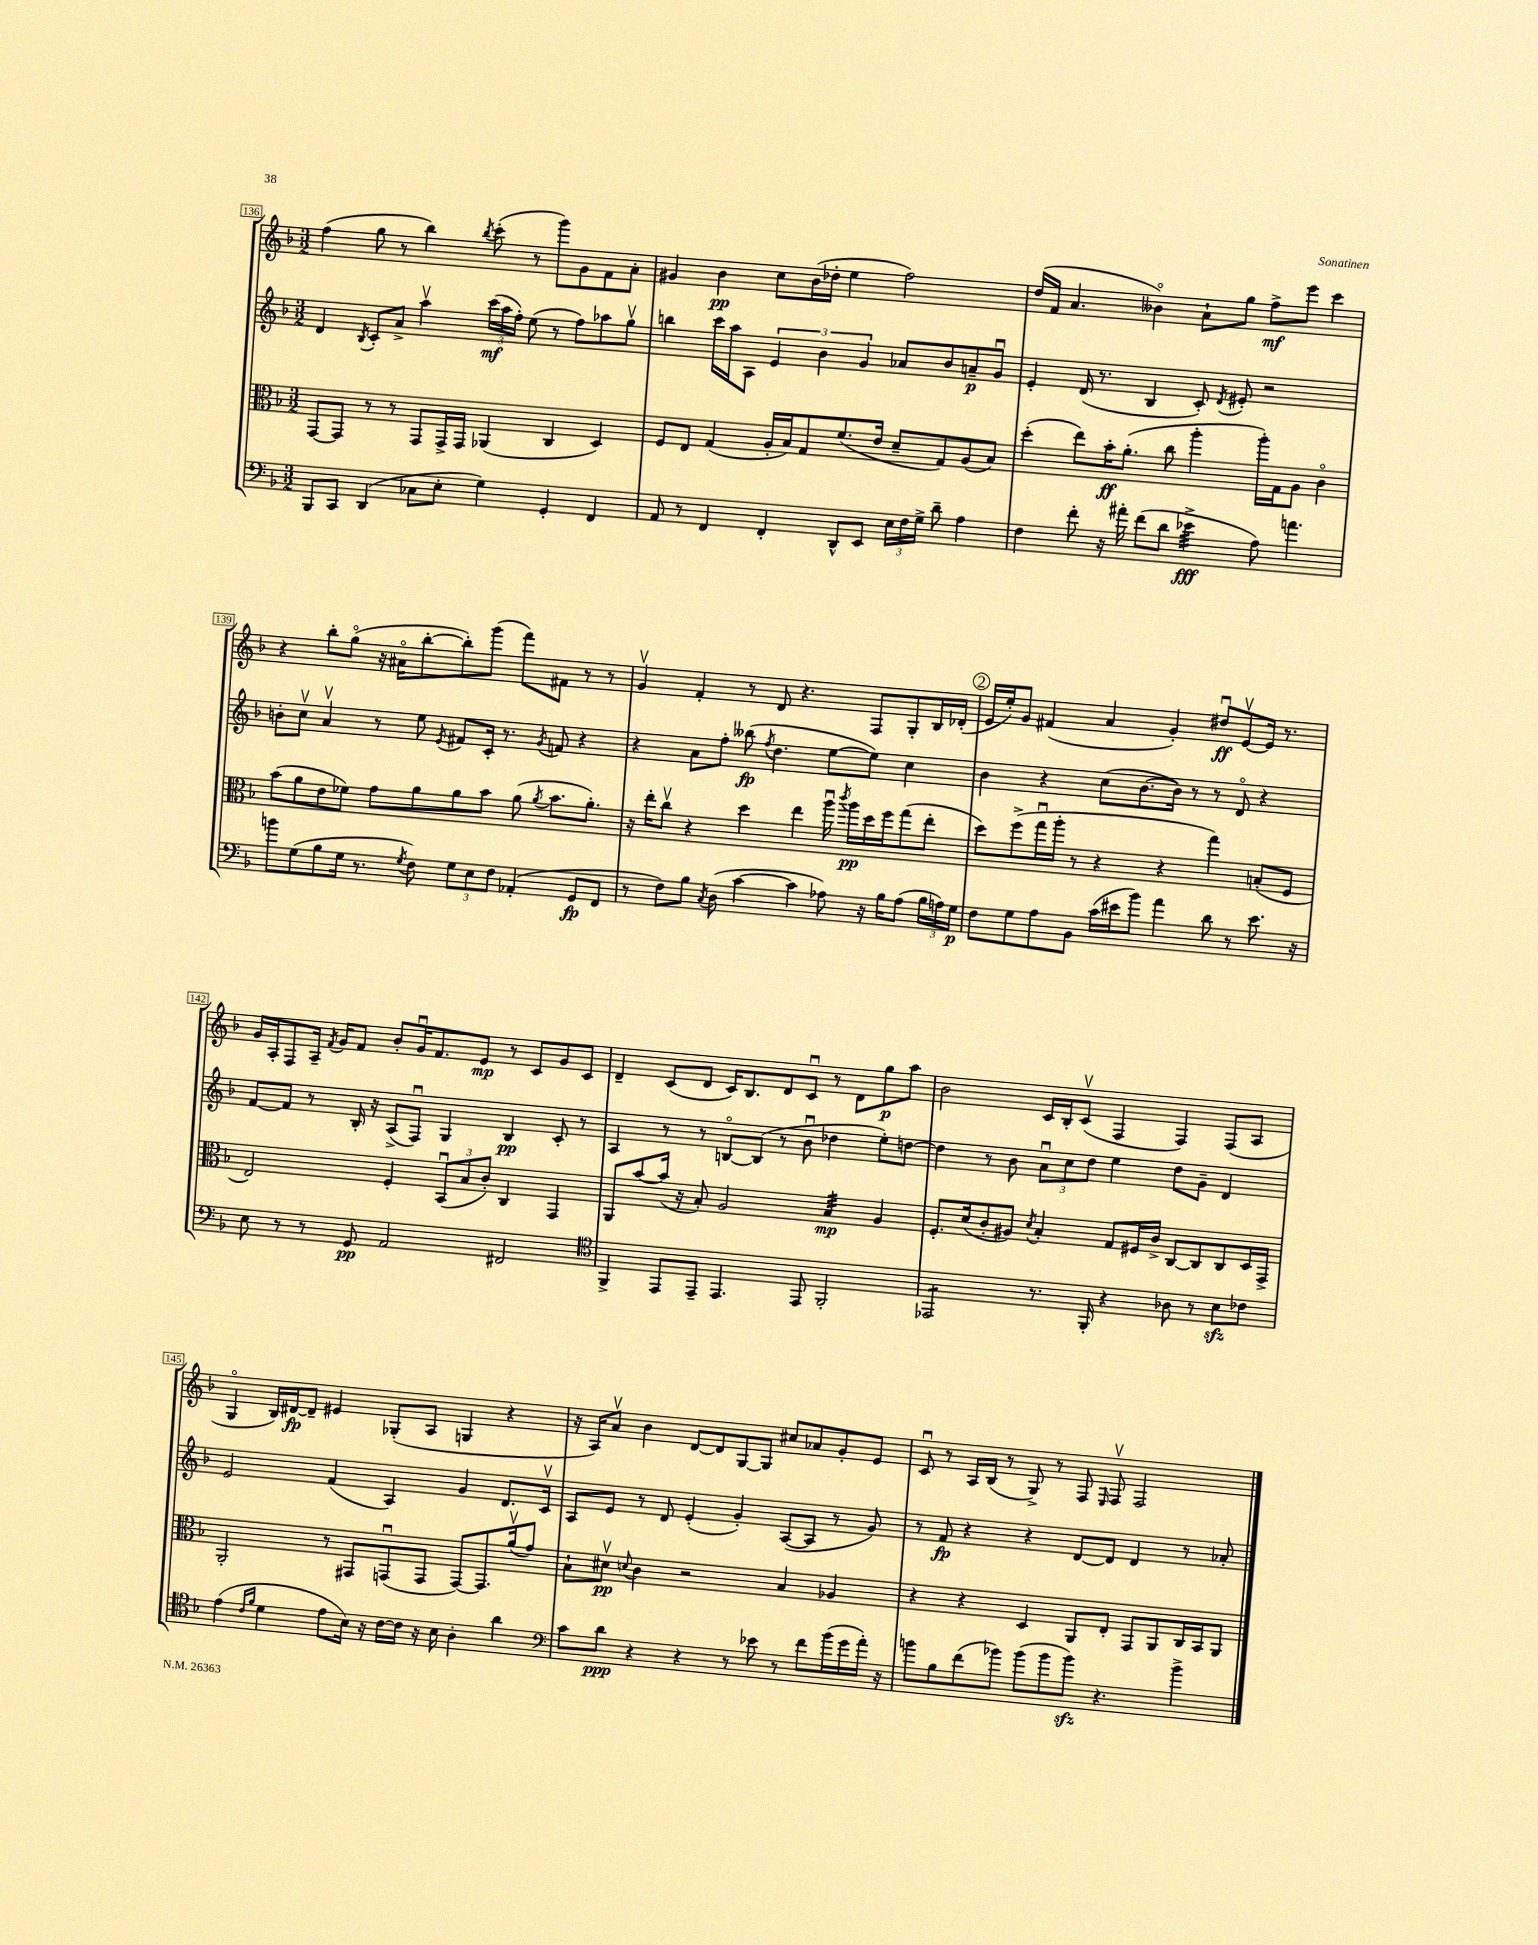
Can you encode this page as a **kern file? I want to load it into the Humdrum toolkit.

**kern	**kern	**kern	**kern
*staff4	*staff3	*staff2	*staff1
*clefF4	*clefC3	*clefG2	*clefG2
*k[b-]	*k[b-]	*k[b-]	*k[b-]
*M3/2	*M3/2	*M3/2	*M3/2
8BBB-	[8GG	4d	(4ff
8CC	8GG]	.	.
.	.	8qB-	.
(4DD	8r	8c'	8gg
.	8r	8a^	8r
8C-	8GG	4aav	4bb-)
8E'	16GG^	.	.
.	16GG	.	.
.	.	.	8qbb-
4G)	(4AA-	(24ccc	(8ccc'
.	.	24aa	.
.	.	24ff')	.
.	.	(8ee	8r
4GG'	4C	8r	8ggg)
.	.	8ff)	8g
4FF	4D)	8aa-	8f
.	.	8ggv	8a'
=	=	=	=
8AA	8F	4bb	4g#
8r	8E	.	.
4FF	(4G	16ccc	4b-
.	.	16aa	.
.	.	8A	.
4FF'	16A'	6e	8cc
.	16B-)	.	.
.	8G	.	(16b-
.	.	6b-	.
.	.	.	16dd-'
8DD^^	(8.f	.	4ee
.	.	6g	.
8EE	.	.	.
.	16e	.	.
24E	8d~	8a-	2ff)
24F	.	.	.
24G^	.	.	.
8d~	8G)	8b-	.
4A	(8A	8a~	.
.	8B-)	8gu	.
=	=	=	=
4F	(4dd'	4e'	(16dd
.	.	.	16f
.	.	.	4.a
8f'	8ee)	(16d	.
.	.	8.r	.
16r	16b-'	.	.
16a#'	(8.a'	.	.
(8f	.	4B-	4b--o)
8d	8cc	.	.
4e-^	4aa'	8c')	8a`
.	.	8qd	.
.	.	8e#'	8gg
8A)	16aa')	2r	8ff^
.	16G	.	.
4.a	8A	.	8eee
.	4co	.	4ccc
=	=	=	=
8b	(8b-	8b'	4r
(8G	8a	8ccv	.
8B-	8e	4av	8bb-'
16G	8f-)	.	(8ggo
8.r	.	.	.
.	8g	8r	16r
.	.	.	16a#o
8qG	.	.	.
8F)	8a	8ee	[8bb-'
.	.	8qe	.
12G	8a	8f#	8bb-'])
12E	.	.	.
.	8b-	16c'	(8ggg
12F	.	.	.
.	.	8.r	.
(4AA-'	(8a	.	8fff)
.	8qa	8qg	.
.	8.b-	8f	8f#
8GG	.	4r	8r
.	8.a')	.	.
8FF	.	.	8r
=	=	=	=
8r	16r	4r	4gv
.	16ee'	.	.
8F)	8ccv	.	.
8B-	4r	8a	4f'
8qC	.	.	.
(8D	.	8ff'	.
[4c	4dd	(8bb--	8r
.	.	8qff	.
.	.	4.dd	8d
4c]	4ee	.	4.r
8A-)	16aau	[8ee	.
.	8qccc	.	.
.	16aa	.	.
16r	16dd	8ee])	8F
16B-	16ff	.	.
(8A-	(8gg	4cc	8G'
24B-	8ee'	.	16B-
24A)	.	.	.
.	.	.	(16d-'
24G	.	.	.
=	=	=	=
8F	8dd)	4b-	16e
.	.	.	16ee')
8G	(8ff^	.	8g
8A	16ggu	4r	(4f#
.	16aa'	.	.
8BB-	8r	.	.
(16c	4r	(8cc	4a
16e#	.	.	.
8b-)	.	[8.b-	.
4a	4r	.	4g')
.	.	16b-])	.
.	.	8r	.
8d	4gg)	8r	8dd#u
8r	.	8do	[8ev
8.e#	(8B'	4r	16e]
.	.	.	8.r
.	8F	.	.
16r	.	.	.
=	=	=	=
8E	2E)	[8f	16g
.	.	.	16A'
8r	.	8f]	8F
8r	.	8r	16A~
.	.	.	8qf
.	.	.	16g
8GG	.	16B-'	8f
.	.	16r	.
2AA	4F'	(8A^	8b-'
.	.	8Fu)	16gu
.	.	.	8.f
.	(12BB-u	4G	.
.	12B-	.	.
.	.	.	8e
.	12c')	.	.
2FF#	4C	4B-	8r
.	.	.	8c
.	4GG	8c'	8g
.	.	8r	8c
=	=	=	=
*clefC4	*	*	*
4FF^	8AA	4A	4d~
.	[8b-	.	.
8EE	(16b-]	8r	(8c
.	16r	.	.
8EE~	8B-')	8r	8d
4.EE	2A	[8Bo	16c)
.	.	.	8.B-
.	.	(8B]	.
.	.	8r	8d
8EE	.	8b-u	8cu
2FF'	4B-	4dd-	8r
.	.	.	8d
.	4A	8ee')	8gg
.	.	[8dd	8aa
=	=	=	=
2EE-	8.F'	4dd]	2b-
.	(16d	.	.
.	8c'	8r	.
.	8A#)	8b-	.
.	8qd	.	.
8.r	4B-'	12au	16c
.	.	.	16B-'
.	.	12cc	.
.	.	.	(8cv
.	.	12dd	.
16FF'	.	.	.
4r	8G	4ee	4F
.	16F#	.	.
.	16c^	.	.
8A-	[8C	8dd	4F)
8r	8C]	8g~	.
8B-	8C	4d	(8F
8c-	16D	.	8A
.	16GG^	.	.
=	=	=	=
(4e	2AA'	2e	4Go
16qqc	.	.	.
16qqf	.	.	.
4d	.	.	16B-)
.	.	.	[16d#
.	.	.	8d#~]
8e	8r	(4f	4e#
16B-)	8GG#	.	.
16r	.	.	.
[16c	(8GGu	4A)	(8G-'
16c]	.	.	.
16r	8GG	.	8A
16B-	.	.	.
4A'	[8GG)	4g	4G
.	8.GG]	.	.
4a	.	8.d	4r
.	(16av	.	.
.	8g)	.	.
.	.	16cv	.
=	=	=	=
*clefF4	*	*	*
8c	8B-`	8A	16r
.	.	.	16A)
8d	8d#v	8e	8av
.	8qqd	.	.
4r	4c	8r	4b-
.	.	8d	.
4r	2r	(4e'	[8d
.	.	.	8d]
8r	.	4g')	[8G
8e-	.	.	8G]
8r	4B-	([8A	8cc#
8f	.	8A]	8a-
(16b-	4A-	8r	8g'
16g	.	.	.
16a')	.	8g)	8e
16r	.	.	.
=	=	=	=
8b	4r	8r	8cu
8B-	.	8f	8r
(8f	4r	4r	16A
.	.	.	(16B-
8b-)	.	.	8r
(8b-	4D	4r	8G^)
8b-	.	.	8r
8b-)	8AA	[8d	8F
.	.	.	16qqE
4.r	8E'	8d]	8Fv
.	8GG	4d	2F
.	8AA	.	.
4b-^	16C	8r	.
.	16BB-	.	.
.	8AA	8a-'	.
==	==	==	==
*-	*-	*-	*-
